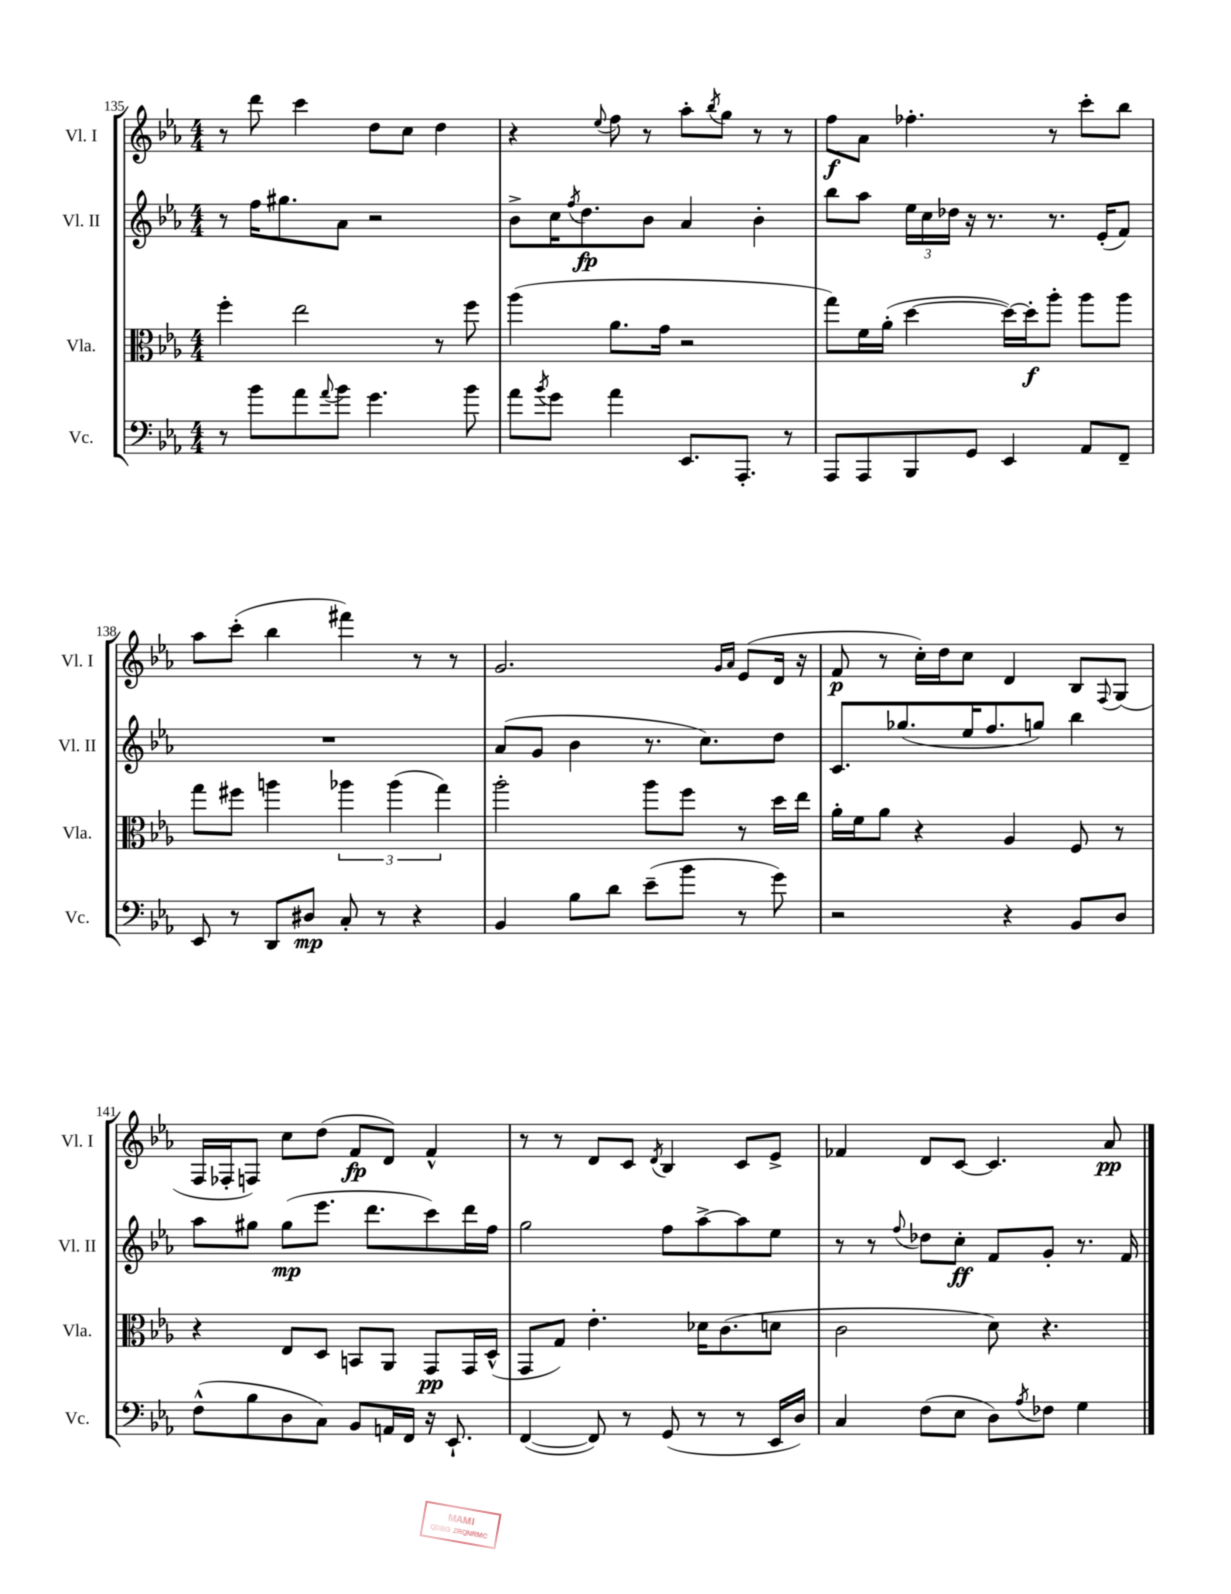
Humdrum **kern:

**kern	**dynam	**kern	**dynam	**kern	**dynam	**kern	**dynam
*part4	*part4	*part3	*part3	*part2	*part2	*part1	*part1
*staff4	*staff4	*staff3	*staff3	*staff2	*staff2	*staff1	*staff1
*I"Vc.	*	*I"Vla.	*	*I"Vl. II	*	*I"Vl. I	*
*I'Vc.	*	*I'Vla.	*	*I'Vl. II	*	*I'Vl. I	*
*clefF4	*	*clefC3	*	*clefG2	*	*clefG2	*
*k[b-e-a-]	*	*k[b-e-a-]	*	*k[b-e-a-]	*	*k[b-e-a-]	*
*M4/4	*	*M4/4	*	*M4/4	*	*M4/4	*
=135	=135	=135	=135	=135	=135	=135	=135
8r	.	4ff'\	.	8r	.	8r	.
8b-\L	.	.	.	16ff\KL	.	8ddd\	.
.	.	.	.	8.gg#X\	.	.	.
8a-\	.	2ee-\	.	.	.	4ccc\	.
8qqa-/	.	.	.	.	.	.	.
8b-\J	.	.	.	8a-\J	.	.	.
4.g\	.	.	.	2r	.	8dd\L	.
.	.	.	.	.	.	8cc\J	.
.	.	8r	.	.	.	4dd\	.
8b-\	.	8ff\	.	.	.	.	.
=136	=136	=136	=136	=136	=136	=136	=136
8a-\L	.	(4aa-\	.	8b-^\L	.	4r	.
8qb-/	.	.	.	.	.	.	.
8g\J	.	.	.	16cc\K	.	.	.
.	.	.	.	8qff/	.	.	.
.	.	.	.	8.dd\	fp	.	.
.	.	.	.	.	.	8qqee-/	.
4a-\	.	8.a-\L	.	.	.	8ff\	.
.	.	.	.	8b-\J	.	8r	.
.	.	16g\Jk	.	.	.	.	.
8.EE-/L	.	2r	.	4a-/	.	8aa-'\L	.
.	.	.	.	.	.	8qbb-/	.
.	.	.	.	.	.	8gg\J	.
8.AAA-'/J	.	.	.	.	.	.	.
.	.	.	.	4b-'\	.	8r	.
8r	.	.	.	.	.	8r	.
=137	=137	=137	=137	=137	=137	=137	=137
8AAA-/L	.	8gg\L)	.	8bb-\L	.	8ff\L	f
8AAA-/	.	16f\L	.	8aa-\J	.	8a-\J	.
.	.	(16a-'\JJ	.	.	.	.	.
8BBB-/	.	[4dd\	.	24ee-\LL	.	4.ff-X'\	.
.	.	.	.	24cc\	.	.	.
.	.	.	.	24dd-X\JJ	.	.	.
8GG/J	.	.	.	16r	.	.	.
.	.	.	.	8.r	.	.	.
4EE-/	.	16dd\LL_)	.	.	.	.	.
.	.	16dd'\J]	f	.	.	.	.
.	.	8aa-'\J	.	8.r	.	8r	.
8AA-/L	.	8aa-\L	.	.	.	8ccc'\L	.
.	.	.	.	(16e-'/KL	.	.	.
8FF~/J	.	8aa-\J	.	8f/J)	.	8bb-\J	.
!!LO:LB:g=z
=138	=138	=138	=138	=138	=138	=138	=138
8EE-/	.	8gg\L	.	1r	.	8aa-\L	.
8r	.	8ff#X\J	.	.	.	(8ccc'\J	.
8DD/L	.	4aan\	.	.	.	4bb-\	.
8D#X/J	mp	.	.	.	.	.	.
8C'/	.	6aa-X\	.	.	.	4fff#X\)	.
8r	.	.	.	.	.	.	.
.	.	(6aa-\	.	.	.	.	.
4r	.	.	.	.	.	8r	.
.	.	6gg\)	.	.	.	.	.
.	.	.	.	.	.	8r	.
=139	=139	=139	=139	=139	=139	=139	=139
4BB-/	.	2aa-'\	.	(8a-/L	.	2.g/	.
.	.	.	.	8g/J	.	.	.
8B-\L	.	.	.	4b-\	.	.	.
8d\J	.	.	.	.	.	.	.
(8e-~\L	.	8aa-\L	.	8.r	.	.	.
8b-\J	.	8ff\J	.	.	.	.	.
.	.	.	.	8.cc\L)	.	.	.
.	.	.	.	.	.	16qqg/LL	.
.	.	.	.	.	.	16qqa-/JJ	.
8r	.	8r	.	.	.	(8e-/L	.
8g\)	.	16dd\LL	.	8dd\J	.	16d/Jk	.
.	.	16ee-\JJ	.	.	.	16r	.
=140	=140	=140	=140	=140	=140	=140	=140
2r	.	16a-'\LL	.	8.c/L	.	8f/	p
.	.	16f\J	.	.	.	.	.
.	.	8a-\J	.	.	.	8r	.
.	.	.	.	(8.gg-X/	.	.	.
.	.	4r	.	.	.	16cc'\LL)	.
.	.	.	.	.	.	16dd\J	.
.	.	.	.	16ee-/K	.	8cc\J	.
.	.	.	.	8.ff/	.	.	.
4r	.	4A-/	.	.	.	4d/	.
.	.	.	.	8ggn/J)	.	.	.
8BB-/L	.	8F/	.	4bb-\	.	8B-/L	.
.	.	.	.	.	.	8qqF/	.
8D/J	.	8r	.	.	.	(8G/J	.
!!LO:LB:g=z
=141	=141	=141	=141	=141	=141	=141	=141
(8F^^\L	.	4r	.	8aa-\L	.	16F/LL	.
.	.	.	.	.	.	16F-X'/J	.
8B-\	.	.	.	8gg#X\J	.	8Fn/J)	.
8D\	.	8E-/L	.	(8gg#\L	mp	8cc\L	.
8C\J)	.	8D/J	.	8.eee-\J	.	(8dd\J	.
8BB-/L	.	8BBn/L	.	.	.	8f/L	fp
.	.	.	.	8.ddd\L	.	.	.
16AAn/L	.	8AA-/J	.	.	.	8d/J)	.
16FF/JJ	.	.	.	.	.	.	.
16r	.	8GG/L	pp	8ccc\)	.	4f^^/	.
8.EE-`/	.	.	.	.	.	.	.
.	.	16GG/L	.	16ddd\L	.	.	.
.	.	(16D^^/JJ	.	16ff\JJ	.	.	.
=142	=142	=142	=142	=142	=142	=142	=142
([4FF/	.	8GG/L	.	2gg\	.	8r	.
.	.	8G/J)	.	.	.	8r	.
8FF/])	.	4.e-'\	.	.	.	8d/L	.
8r	.	.	.	.	.	8c/J	.
.	.	.	.	.	.	8qd/	.
(8GG/	.	.	.	8ff\L	.	4B-/	.
8r	.	16d-X\KL	.	[8aa-^\	.	.	.
.	.	(8.c\	.	.	.	.	.
8r	.	.	.	8aa-\]	.	8c/L	.
16EE-/LL	.	8dn\J	.	8ee-\J	.	8e-^/J	.
16D/JJ)	.	.	.	.	.	.	.
=143	=143	=143	=143	=143	=143	=143	=143
4C/	.	2c\	.	8r	.	4f-X/	.
.	.	.	.	8r	.	.	.
.	.	.	.	8qqff/	.	.	.
(8F\L	.	.	.	8dd-X\L	.	8d/L	.
8E-\J	.	.	.	8cc'\J	ff	[8c/J	.
8D\L)	.	8d\)	.	8f/L	.	4.c/]	.
8qA-/	.	.	.	.	.	.	.
8F-X\J	.	4.r	.	8g'/J	.	.	.
4G\	.	.	.	8.r	.	.	.
.	.	.	.	.	.	8a-/	pp
.	.	.	.	16f/	.	.	.
==	==	==	==	==	==	==	==
*-	*-	*-	*-	*-	*-	*-	*-
